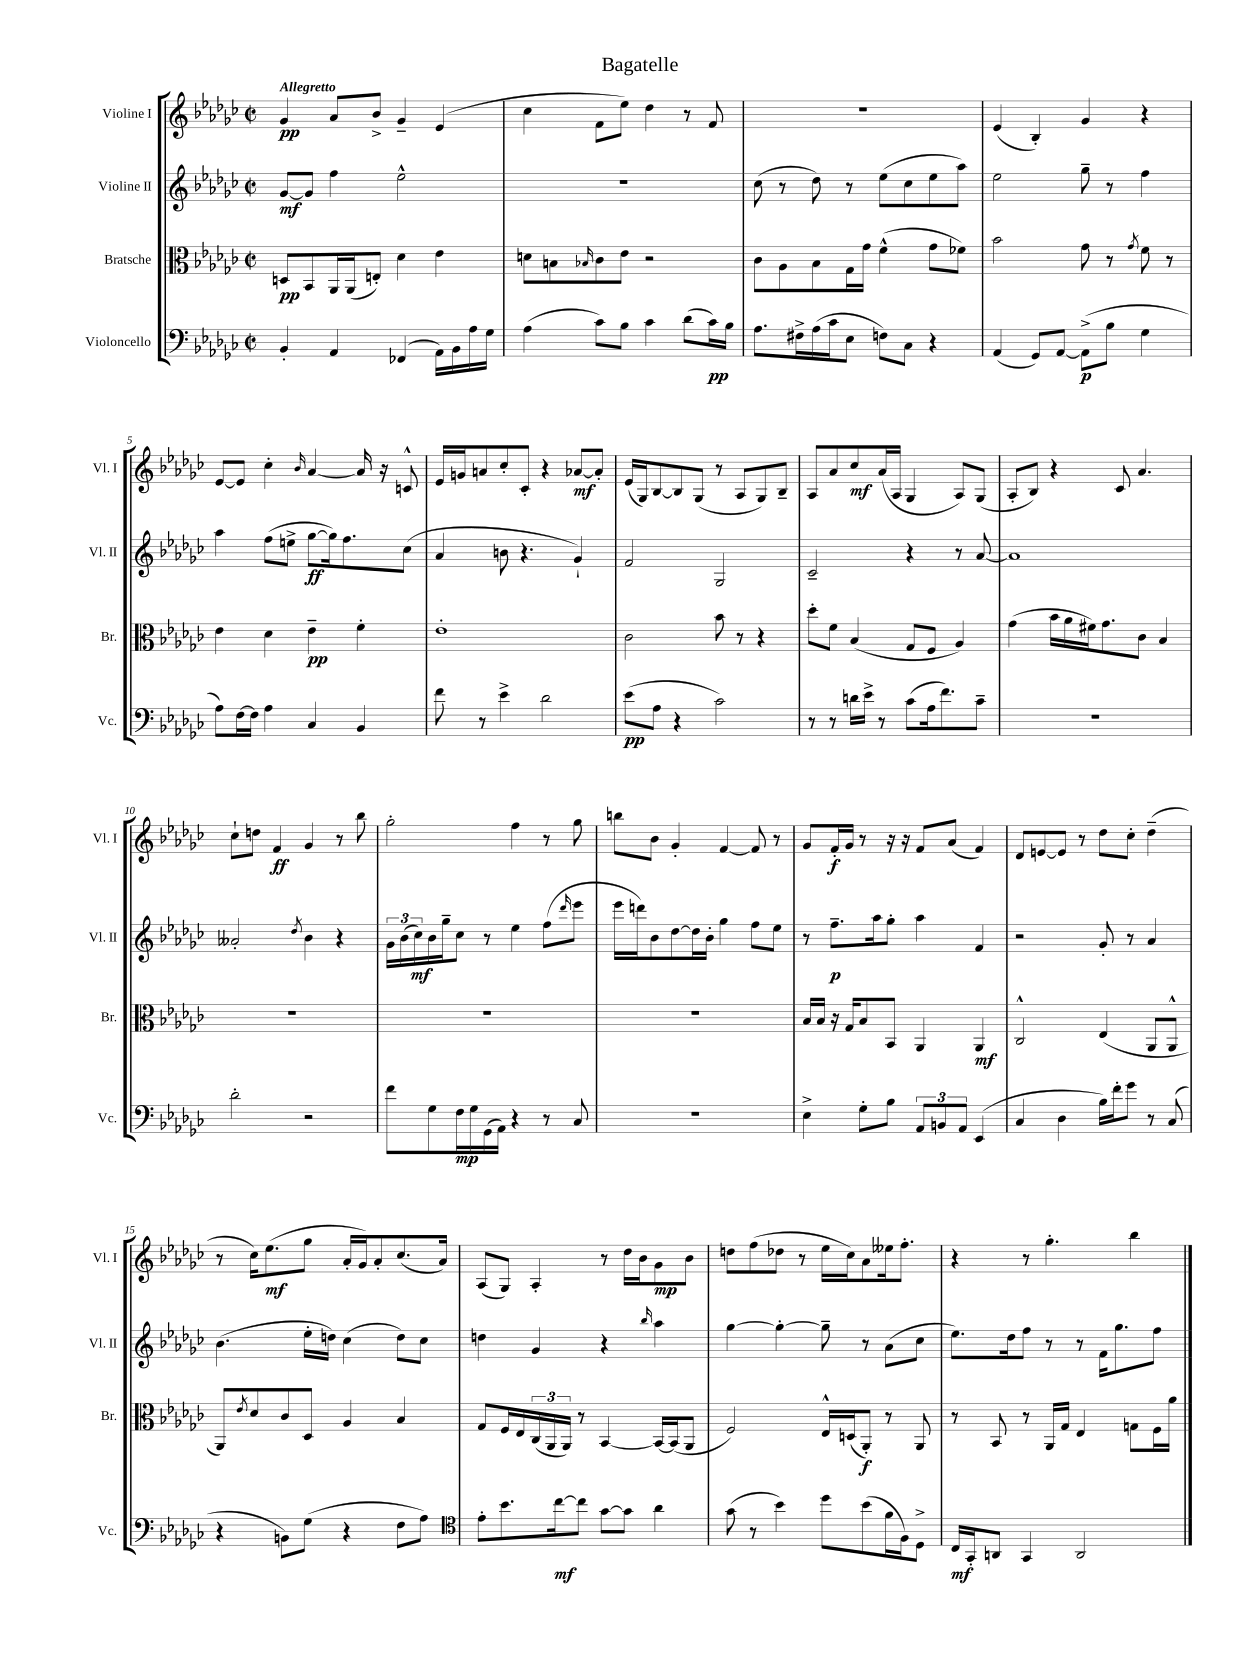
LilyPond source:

\header { title = "Bagatelle" }
<<
\new StaffGroup <<
\new Staff = "s0" \with { instrumentName = "Violine I" shortInstrumentName = "Vl. I" } {
    \clef treble \key ges \major \defaultTimeSignature \time 2/2 \tempo "Allegretto"
    ges'4\pp aes'8 bes'8-> ges'4-- ees'4( |
    ces''4 f'8 ees''8) des''4 r8 f'8 |
    R1 |
    ees'4( bes4-.) ges'4 r4 |
    ees'8~ ees'8 ces''4-. \grace { bes'16 } aes'4~ aes'16 r16 c'8-^ |
    ees'16 g'16 a'8 ces''8-. ces'8-. r4 aes'8~\mf aes'8-. |
    ees'16( ges16) bes8~ bes8 ges8( r8 aes8 ges8) bes8-- |
    aes8 aes'8 ces''8\mf aes'16( aes16 ges4 aes8) ges8( |
    aes8-. bes8) r4 ces'8 aes'4. |
    ces''8-! d''8 f'4\ff ges'4 r8 bes''8 |
    ges''2-. f''4 r8 ges''8 |
    b''8 bes'8 ges'4-. f'4~ f'8 r8 |
    ges'8 f'16-.\f ges'16 r8 r16 r16 f'8 aes'8( f'4) |
    des'8 e'8~ e'8 r8 des''8 ces''8-. des''4--( |
    r8 ces''16) ees''8.\mf( ges''8 aes'16-. ges'16) aes'8-. ces''8.( aes'16) |
    aes8( ges8) aes4-. r8 des''16 bes'16 ges'8\mp bes'8 |
    d''8 f''8( des''8 r8 ees''16 ces''16) aes'8 eeses''16 f''8.-. |
    r4 r8 ges''4.-. bes''4 \bar "|." |
}
\new Staff = "s1" \with { instrumentName = "Violine II" shortInstrumentName = "Vl. II" } {
    \clef treble \key ges \major \defaultTimeSignature \time 2/2
    ges'8~\mf ges'8 f''4 ees''2-^ |
    R1 |
    ces''8( r8 des''8) r8 ees''8( ces''8 ees''8 aes''8) |
    ees''2 ges''8-- r8 f''4 |
    aes''4 f''8( e''8-> ges''8~\ff ges''16) f''8. ces''8( |
    aes'4 b'8 r4. ges'4-!) |
    f'2 ges2 |
    ces'2-- r4 r8 aes'8~ |
    aes'1 |
    aeses'2-. \acciaccatura { des''8 } bes'4 r4 |
    \tuplet 3/2 { ges'16 bes'16( ces''16\mf) } bes'16 ges''16-- ces''8 r8 ees''4 f''8( \grace { des'''16 } ees'''8 |
    ees'''16 d'''16) bes'8 des''8~ des''16 bes'16-. ges''4 f''8 ees''8 |
    r8 f''8.--\p aes''16 ges''8-. aes''4 f'4 |
    r2 ges'8-. r8 aes'4 |
    bes'4.( ees''16-. d''16) ces''4( d''8) ces''8 |
    d''4 ges'4 r4 \grace { bes''16 } aes''4 |
    ges''4~ ges''4~-. ges''8-- r8 aes'8( ces''8 |
    ees''8.) des''16 f''8 r8 r8 f'16 ges''8. f''8 \bar "|." |
}
\new Staff = "s2" \with { instrumentName = "Bratsche" shortInstrumentName = "Br." } {
    \clef alto \key ges \major \defaultTimeSignature \time 2/2
    d8\pp bes,8 aes,16 aes,16( e8-.) des'4 ees'4 |
    d'8 b8 \grace { bes16 } ces'8 ees'8 r2 |
    ces'8 aes8 bes8 ges16 ges'16 f'4-^( ges'8 fes'8) |
    bes'2 ges'8 r8 \acciaccatura { ges'8 } f'8 r8 |
    ees'4 des'4 ees'4--\pp f'4-. |
    ees'1-. |
    ces'2 bes'8 r8 r4 |
    des''8-. f'8 bes4( ges8 f8 aes4) |
    ges'4( bes'16 aes'16 fis'16) ges'8. ces'8 bes4 |
    R1 |
    R1 |
    R1 |
    bes16 bes16 r16 ges16 bes8 bes,8 aes,4 aes,4\mf |
    ces2-^ ees4( aes,8 aes,8-^ |
    aes,8) \acciaccatura { ees'8 } des'8 ces'8 des8 aes4 bes4 |
    ges8 f16 ees16 \tuplet 3/2 { ces16( aes,16 aes,16) } r8 bes,4~ bes,16~ bes,16( aes,8 |
    f2) ees16-^ d16( aes,8-.\f) r8 aes,8 |
    r8 bes,8 r8 aes,16 ges16 ees4 g8 f16 aes'16 \bar "|." |
}
\new Staff = "s3" \with { instrumentName = "Violoncello" shortInstrumentName = "Vc." } {
    \clef bass \key ges \major \defaultTimeSignature \time 2/2
    bes,4-. aes,4 fes,4( aes,16) bes,16 aes16 ges16 |
    aes4( ces'8) bes8 ces'4 des'8( ces'16\pp) bes16 |
    aes8. fis16-> aes16( ces'16 ees8 f8) ces8 r4 |
    aes,4( ges,8) aes,8~ aes,8->\p( bes8 ges4 |
    aes8) f16~ f16 aes4 ces4 bes,4 |
    f'8 r8 ees'4-> des'2 |
    ees'8\pp( aes8 r4 ces'2) |
    r8 r8 d'16 ees'16-> r8 ces'8( aes16 f'8.) ces'8-- |
    R1 |
    des'2-. r2 |
    f'8 ges8 f16\mp ges16 ges,16( aes,16) r4 r8 ces8 |
    R1 |
    ees4-> ges8-. bes8 \tuplet 3/2 { aes,8 b,8 aes,8 } ees,4( |
    ces4 des4 bes16) f'16-. ges'8 r8 ces8( |
    r4 b,8) ges8( r4 f8 aes8) |
    \clef tenor ees'8-. bes'8. ces''16~\mf ces''8 ges'8~ ges'8 aes'4 |
    ges'8( r8 bes'4) des''8 bes'8( f'16 f16) des8-> |
    ces16\mf ges,16-. a,8 ges,4 a,2 \bar "|." |
}
>>
>>
